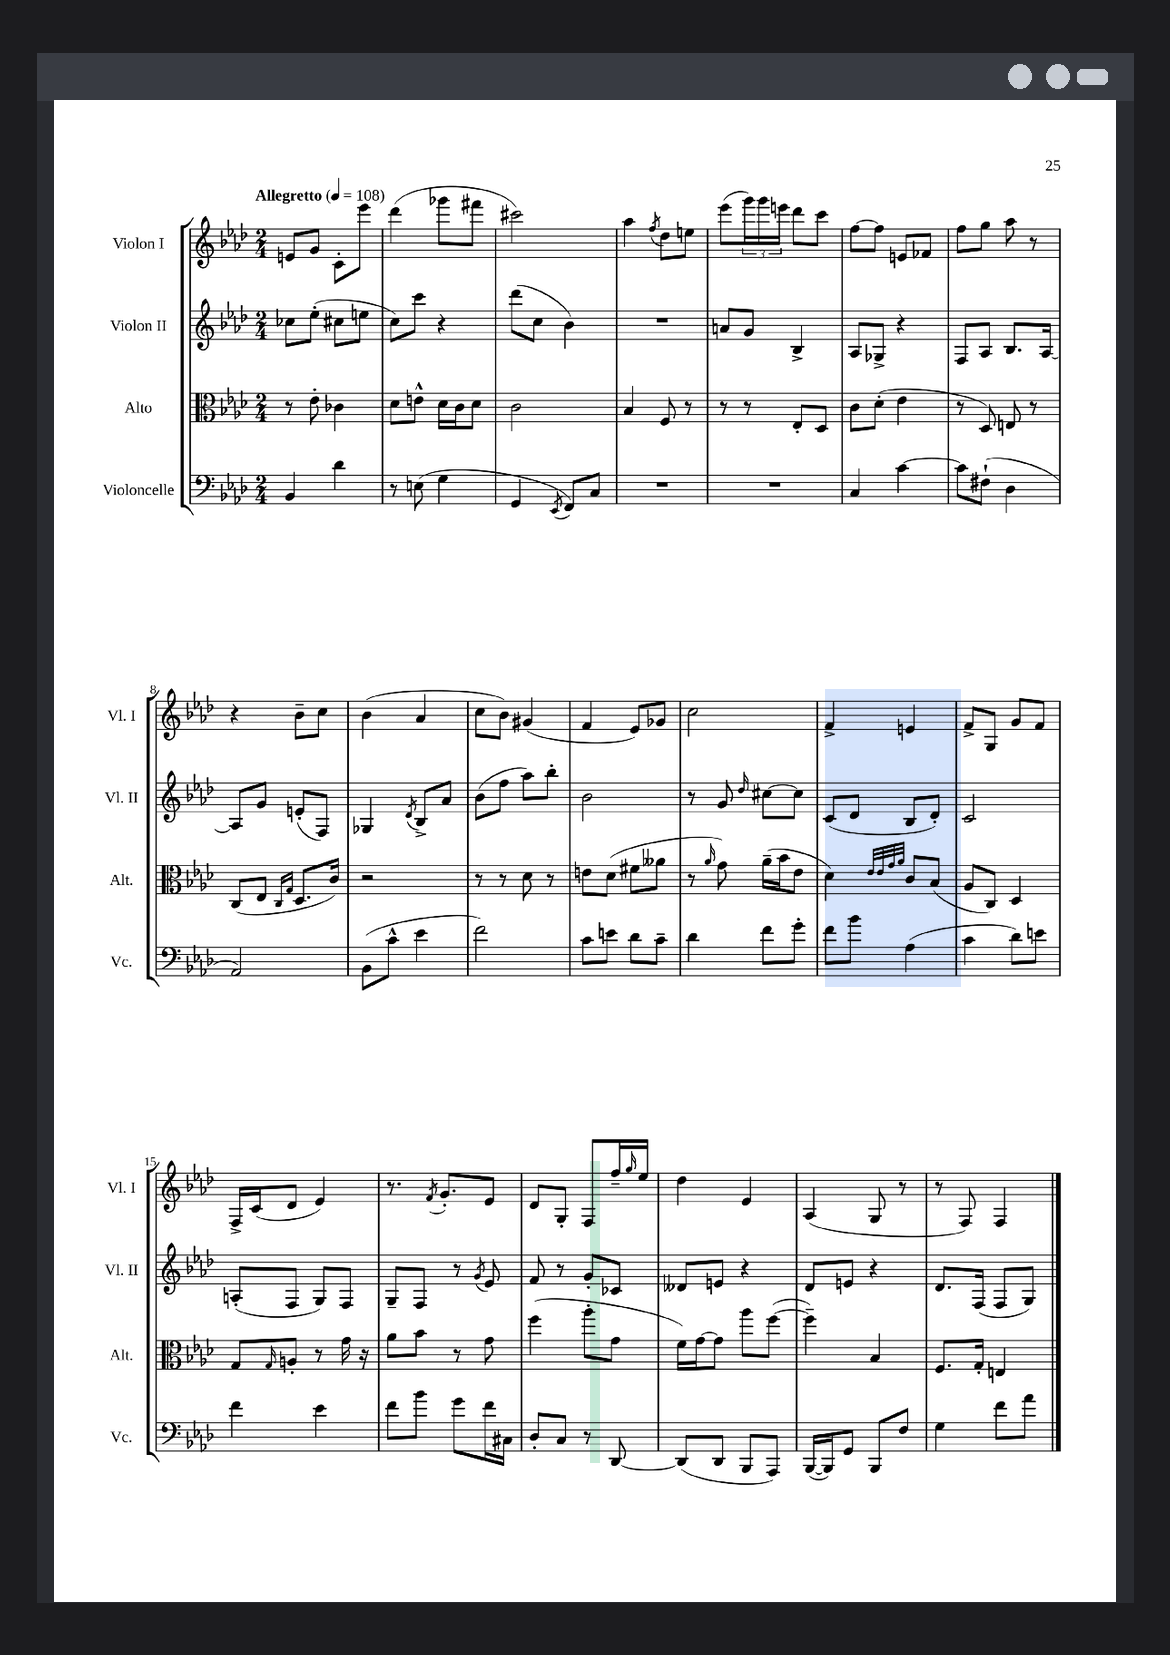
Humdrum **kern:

**kern	**kern	**kern	**kern
*staff4	*staff3	*staff2	*staff1
*clefF4	*clefC3	*clefG2	*clefG2
*k[b-e-a-d-]	*k[b-e-a-d-]	*k[b-e-a-d-]	*k[b-e-a-d-]
*M2/4	*M2/4	*M2/4	*M2/4
*MM108	*MM108	*MM108	*MM108
4BB-	8r	8cc-	8e
.	8e-'	(8ee-'	8g
4d-	4c-	8cc#	8c'
.	.	8ee	8eee-
=	=	=	=
8r	8d-	8cc)	(4ddd-
(8E	8e^^	8ccc	.
4G	16d-	4r	8ggg-
.	16c	.	.
.	8d-	.	8fff#
=	=	=	=
4GG	2c	(8ddd-	2ccc#)
.	.	8cc	.
8qEE-	.	.	.
8FF)	.	4b-)	.
8C	.	.	.
=	=	=	=
2r	4B-	2r	4aa-
.	.	.	8qff
.	8F	.	8dd-
.	8r	.	8ee
=	=	=	=
2r	8r	8a	(8eee-
.	8r	8g	24ggg)
.	.	.	24ggg
.	.	.	24eee
.	8E-'	4B-^	8ddd-
.	8D-	.	8ccc
=	=	=	=
4C	8c	8A-	[8ff
.	(8d-'	8G-^	8ff]
[4c	4e-	4r	8e
.	.	.	8f-
=	=	=	=
8c]	8r	8F	8ff
(8F#`	8D-)	8A-	8gg
4D-	8E	8.B-	8aa-
.	8r	.	8r
.	.	[16A-	.
=	=	=	=
2AA-)	(8C	8A-]	4r
.	8E-	8g	.
.	16qqC	.	.
.	16qqG	.	.
.	8.D-	(8e'	8b-~
.	.	8F)	8cc
.	16c)	.	.
=	=	=	=
(8BB-	2r	4G-	(4b-
8c^^	.	.	.
.	.	8qd-	.
4e-	.	8B-^	4a-
.	.	8a-	.
=	=	=	=
2f)	8r	(8b-	8cc
.	8r	8ff	8b-)
.	8d-	8aa-)	(4g#
.	8r	8bb-'	.
=	=	=	=
8c	8e	2b-	4f
8e	(8d-	.	.
8d-	8f#	.	8e-)
8c~	8a--	.	8g-
=	=	=	=
4d-	8r	8r	2cc
.	16qqa-	.	.
.	8g)	8g	.
.	.	16qqdd-	.
8f	(16a-~	[8cc#	.
.	16b-	.	.
8g'	8e-	8cc#]	.
=	=	=	=
8f	4d-)	(8c	4f^
8b-	.	8d-	.
.	32qqe-	.	.
.	32qqe-	.	.
.	32qqg	.	.
.	32qqa-	.	.
(4A-	8c	8B-	4e
.	(8B-	8d-')	.
=	=	=	=
4c	8A-	2c	8f^
.	8C)	.	8G
8d-)	4D-	.	8g
8e	.	.	8f
=	=	=	=
4f	8G	(8A'	16F^
.	.	.	(16c
.	16qqG	.	.
.	8A'	8F	8d-
4e-	8r	8G)	4e-)
.	16g	8F	.
.	16r	.	.
=	=	=	=
8f	8a-	8G~	8.r
8b-	8b-	8F	.
.	.	.	8qf
.	.	.	8.g'
8g	8r	8r	.
.	.	8qg	.
16f	8g	8e-	8e-
16C#	.	.	.
=	=	=	=
8D-'	(4ff	8f	8d-
8C	.	8r	8G'
8r	8aa-'	8g'	8F
[8DD-	8g	8c-	16ff~
.	.	.	16qqgg
.	.	.	16ee-
=	=	=	=
(8DD-]	16f)	8d--	4dd-
.	[16g	.	.
8DD-	8g]	8e	.
8BBB-	8aa-	4r	4e-
8AAA-)	([8ff	.	.
=	=	=	=
([16BBB-	4ff~])	8d-	(4A-
16BBB-])	.	.	.
8GG	.	8e	.
8BBB-	4B-	4r	8G
8F	.	.	8r
=	=	=	=
4G	8.F	8.d-	8r
.	.	.	8F)
.	16G'	(16F	.
8f	4E	8F	4F
8a-	.	8G)	.
==	==	==	==
*-	*-	*-	*-
